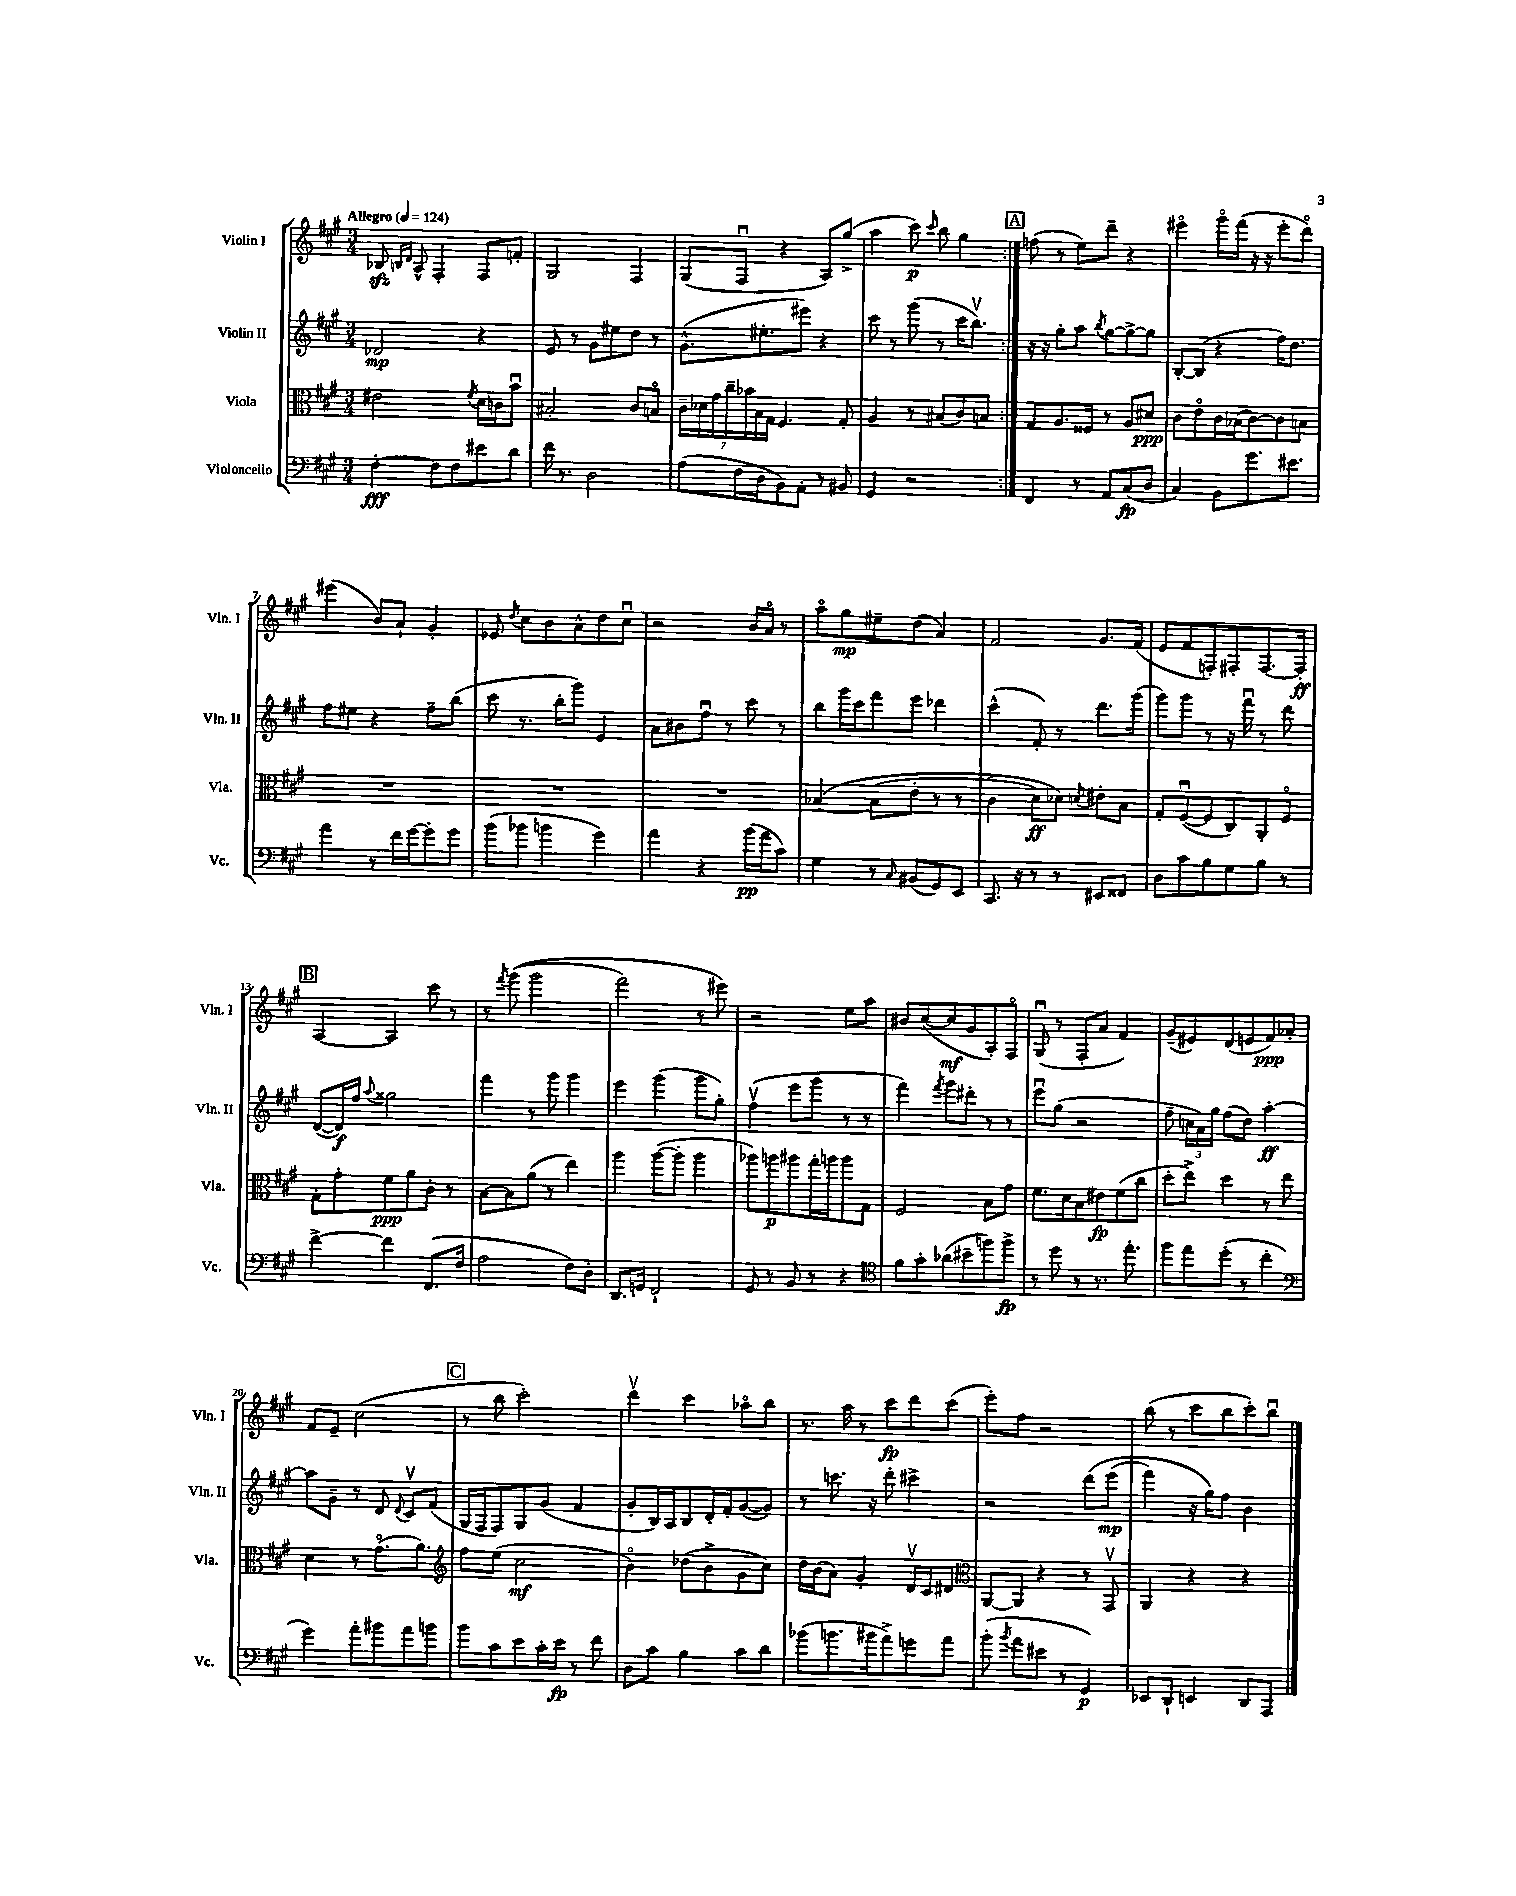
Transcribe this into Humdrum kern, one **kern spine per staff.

**kern	**dynam	**kern	**dynam	**kern	**dynam	**kern	**dynam
*part4	*part4	*part3	*part3	*part2	*part2	*part1	*part1
*staff4	*staff4	*staff3	*staff3	*staff2	*staff2	*staff1	*staff1
*I"Violoncello	*	*I"Viola	*	*I"Violin II	*	*I"Violin I	*
*I'Vc.	*	*I'Vla.	*	*I'Vln. II	*	*I'Vln. I	*
*clefF4	*	*clefC3	*	*clefG2	*	*clefG2	*
*k[f#c#g#]	*	*k[f#c#g#]	*	*k[f#c#g#]	*	*k[f#c#g#]	*
*M3/4	*	*M3/4	*	*M3/4	*	*M3/4	*
*MM124	*	*MM124	*	*MM124	*	*MM124	*
=1	=1	=1	=1	=1	=1	=1	=1
!	!	!	!	!	!	!LO:TX:a:B:t=Allegro	!
[4F#'\	fff	2e#X\	.	2d-X/	mp	8B-Xzz/	.
.	.	.	.	.	.	16qqBn/LL	.
.	.	.	.	.	.	16qqd/JJ	.
.	.	.	.	.	.	8A^^/	.
8F#\L]	.	.	.	.	.	4F#'/	.
8F#\	.	.	.	.	.	.	.
.	.	8qf#/	.	.	.	.	.
8e#X\	.	16d\LL	.	4r	.	8F#/L	.
.	.	16cn\J	.	.	.	.	.
8d\J	.	8bu\J	.	.	.	8fn'/J	.
=2	=2	=2	=2	=2	=2	=2	=2
16f#\	.	2B#X'/	.	8e/	.	2G#/	.
8.r	.	.	.	.	.	.	.
.	.	.	.	8r	.	.	.
2D\	.	.	.	8g#\L	.	.	.
.	.	.	.	8ee#X\	.	.	.
.	.	8c#/L	.	8dd\J	.	4F#/	.
.	.	8Bn/J	.	8r	.	.	.
=3	=3	=3	=3	=3	=3	=3	=3
(8A\L	.	28c#~\LL	.	(8.g#^^\L	.	(8G#/L	.
.	.	28d-X\	.	.	.	.	.
.	.	28g#\	.	.	.	.	.
.	.	28cc#~\	.	.	.	.	.
16F#\L	.	.	.	.	.	8F#u/J	.
.	.	28b-X\	.	.	.	.	.
.	.	28B\	.	.	.	.	.
16D\J	.	.	.	8.ee#X'\	.	.	.
.	.	28G#\JJ	.	.	.	.	.
8BB\)	.	4.F#/	.	.	.	4r	.
8AA'\J	.	.	.	8eee#X\J)	.	.	.
8r	.	.	.	4r	.	8A/L)	.
8BB#X/	.	8G#'/	.	.	.	(8gg#^/J	.
=4	=4	=4	=4	=4	=4	=4	=4
4GG#/	.	4A/	.	8ccc#\	.	4aa\	.
.	.	.	.	8r	.	.	.
2r	.	8r	.	(8ggg#\	.	8ccc#\)	p
.	.	.	.	.	.	16qqccc#/	.
.	.	(8B#X/L	.	8r	.	8bb\	.
.	.	8c#/)	.	16ccc#\KL	.	4gg#\	.
.	.	.	.	8.bbv\J)	.	.	.
.	.	8Bn/J	.	.	.	.	.
!!LO:REH:place=s1:t=A
=5:|!	=5:|!	=5:|!	=5:|!	=5:|!	=5:|!	=5:|!	=5:|!
4FF#/	.	8G#/L	.	16r	.	(8ffn\	.
.	.	.	.	16r	.	.	.
.	.	8.A/	.	8gg#'\L	.	8r	.
8r	.	.	.	8aa\J	.	8ee\L)	.
.	.	16F##X/Jk	.	.	.	.	.
.	.	.	.	8qbb/	.	.	.
8AA/L	.	8r	.	[8gg#\L	.	8ddd~\J	.
(8C#/	fp	8A/L	.	8gg#^\_	.	4r	.
8D/J	.	8d#X/J	ppp	8gg#\J]	.	.	.
=6	=6	=6	=6	=6	=6	=6	=6
4C#/)	.	8c#\L	.	[8B'/L	.	4eee#X\	.
.	.	8e\	.	(8B/J]	.	.	.
8BB\L	.	16c#\L	.	4r	.	16ggg#\LL	.
.	.	(16B-X\J	.	.	.	(16fff#\JJ	.
8.g#\	.	[8c#\)	.	.	.	16r	.
.	.	.	.	.	.	16r	.
.	.	8c#\]	.	16ff#\KL)	.	8eee#'\L	.
8.e#X\J	.	.	.	8.dd\J	.	.	.
.	.	8Bn\J	.	.	.	8ddd\J)	.
!!LO:LB:g=z
=7	=7	=7	=7	=7	=7	=7	=7
4a\	.	2.r	.	8ff#\L	.	(4eee#X\	.
.	.	.	.	8ee#X\J	.	.	.
8r	.	.	.	4r	.	8b/L)	.
16f#\LL	.	.	.	.	.	8a`/J	.
[16g#\J	.	.	.	.	.	.	.
8g#'\]	.	.	.	8ff#~\L	.	4g#'/	.
8g#\J	.	.	.	(8bb\J	.	.	.
=8	=8	=8	=8	=8	=8	=8	=8
(8b\L	.	2.r	.	8ccc#\	.	8e-X/	.
.	.	.	.	.	.	8qdd/	.
8b-X\J	.	.	.	8.r	.	8cc#\L	.
4bn\	.	.	.	.	.	8b\	.
.	.	.	.	16bb'\KL	.	.	.
.	.	.	.	8ggg#\J)	.	8a^^\	.
4g#\)	.	.	.	4e/	.	8dd\	.
.	.	.	.	.	.	8cc#u\J	.
=9	=9	=9	=9	=9	=9	=9	=9
4a\	.	2.r	.	8a\L	.	2r	.
.	.	.	.	8b#X\	.	.	.
4r	.	.	.	8ff#u\J	.	.	.
.	.	.	.	8r	.	.	.
(16b\LL	pp	.	.	8ccc#\	.	16b/LL	.
16a\J	.	.	.	.	.	16a/JJ	.
8c#\J)	.	.	.	8r	.	8r	.
=10	=10	=10	=10	=10	=10	=10	=10
4G#\	.	([4B-X/	.	8bb\L	.	8aa\L	.
.	.	.	.	16ggg#\L	.	8gg#\	mp
.	.	.	.	16ccc#\J	.	.	.
8r	.	(8B-\L]	.	8fff#\	.	8ee#X~\	.
16qqC#/	.	.	.	.	.	.	.
(8BB#X/L	.	8e'\J	.	8eee\J	.	(8dd\J	.
8GG#/)	.	8r	.	4ddd-X\	.	4a/)	.
8EE/J	.	8r	.	.	.	.	.
=11	=11	=11	=11	=11	=11	=11	=11
8.CC#/	.	4c#^\	.	(4ccc#^^\	.	2f#/	.
16r	.	.	.	.	.	.	.
8r	.	8d\L)	ff	8f#'/)	.	.	.
8r	.	8d-X\J)	.	8r	.	.	.
.	.	8qdn/	.	.	.	.	.
8EE#X/L	.	8e#X'\L	.	8.ddd\L	.	8.g#/L	.
8FF##X/J	.	8B\J	.	.	.	.	.
.	.	.	.	(16ggg#\Jk	.	(16f#/Jk	.
=12	=12	=12	=12	=12	=12	=12	=12
8D\L	.	8G#'/L	.	8ggg#\L)	.	8e/L	.
8c#\	.	([8F#u/	.	8ggg#\J	.	8f#/	.
8B\	.	8F#/]	.	8r	.	8Fn'/)	.
8G#\	.	8C#/)	.	16r	.	8F#X'/	.
.	.	.	.	16fff#u\	.	.	.
8B\J	.	8AA'/	.	8r	.	[8.F#/	.
8r	.	8F#/J	.	8ddd\	.	.	.
.	.	.	.	.	.	16F#'/Jk]	ff
!!LO:LB:g=z
!!LO:REH:place=s1:t=B
=13	=13	=13	=13	=13	=13	=13	=13
[4f#^\	.	8G#'\L	.	([8d/L	.	[4A/	.
.	.	8g#'\	.	16d/L])	f	.	.
.	.	.	.	16ff#/JJ	.	.	.
.	.	.	.	8qqaa/	.	.	.
4f#\]	.	8f#\	ppp	2gg##X\	.	4A/]	.
.	.	8a\	.	.	.	.	.
(8.FF#/L	.	8c#'\J	.	.	.	8ccc#\	.
.	.	8r	.	.	.	8r	.
16F#/Jk	.	.	.	.	.	.	.
=14	=14	=14	=14	=14	=14	=14	=14
2A\	.	[8B\L	.	4fff#\	.	8r	.
.	.	.	.	.	.	8qfff#/	.
.	.	8B\]	.	.	.	((8ggg#\	.
.	.	(8a\J	.	8r	.	2ggg#\	.
.	.	8r	.	8ggg#\	.	.	.
8F#\L)	.	4ee\)	.	4ggg#\	.	.	.
8D'\J	.	.	.	.	.	.	.
=15	=15	=15	=15	=15	=15	=15	=15
8.DD/L	.	4aa\	.	4eee\	.	2fff#\)	.
16GGn/Jk	.	.	.	.	.	.	.
2FF#`/	.	([8aa\L	.	(4ggg#\	.	.	.
.	.	8aa'\J]	.	.	.	.	.
.	.	4aa\	.	8ggg#\L	.	8r	.
.	.	.	.	8gg#'\J)	.	8eee#X\)	.
=16	=16	=16	=16	=16	=16	=16	=16
8GG#/	.	8aa-X\L)	.	(4ff#v\	.	2r	.
8r	.	8aan\	p	.	.	.	.
8BB/	.	8aa#X\	.	8eee\L	.	.	.
8r	.	16gg#'\L	.	8ggg#\J	.	.	.
.	.	16aan\J	.	.	.	.	.
4r	.	8aa\	.	8r	.	8ee\L	.
.	.	8G#\J	.	8r	.	8aa\J	.
=17	=17	=17	=17	=17	=17	=17	=17
*clefC4	*	*	*	*	*	*	*
8f#\L	.	2F#/	.	4fff#\)	.	8b#X/L	.
8g#'\	.	.	.	.	.	([8cc#/	.
.	.	.	.	8qfff#/	.	.	.
(8a-X\	.	.	.	8ggg#\L	.	8cc#/]	mf
8b#X~\	.	.	.	8ddd#X'\J	.	8g#/	.
8ffn\)	.	8B\L	.	8r	.	8A'/)	.
8ff^\J	fp	8g#\J	.	8r	.	8F#/J	.
=18	=18	=18	=18	=18	=18	=18	=18
8r	.	8.f#\L	.	8eeeu\L	.	(8G#u/	.
8dd\	.	.	.	(8gg#\J	.	8r	.
.	.	16d\k	.	.	.	.	.
8r	.	8B\	.	2r	.	8F#'/L	.
8.r	.	8e#X\	fp	.	.	8a/J	.
.	.	(8f#\	.	.	.	4f#/)	.
8.ee'\	.	.	.	.	.	.	.
.	.	8cc#\J	.	.	.	.	.
=19	=19	=19	=19	=19	=19	=19	=19
8ff#\L	.	8dd'\L	.	8ff#~\	.	(8g#~/L	.
8ee\	.	8ee^\J)	.	24ccn\LL	.	8e#X/)	.
.	.	.	.	24a\)	.	.	.
.	.	.	.	24gg#\JJ	.	.	.
(8dd'\J	.	4dd\	.	(8ff#\L	.	(8d/	.
8r	.	.	.	8dd\J)	.	8en/	.
4cc#'\	.	8r	.	[4aa'\	ff	8f#/)	ppp
.	.	8ee\	.	.	.	8a-X'/J	.
!!LO:LB:g=z
=20	=20	=20	=20	=20	=20	=20	=20
*clefF4	*	*	*	*	*	*	*
4g#\)	.	4d\	.	8aa\L]	.	8f#/L	.
.	.	.	.	8g#~\J	.	8e~/J	.
8a'\L	.	8r	.	8r	.	(2cc#\	.
8b#X\	.	(8.g#\L	.	8d/	.	.	.
.	.	.	.	8qqd/	.	.	.
8a\	.	.	.	8c#v/L	.	.	.
.	.	8.a\J)	.	.	.	.	.
8bn\J	.	.	.	(8f#/J	.	.	.
!!LO:REH:place=s1:t=C
=21	=21	=21	=21	=21	=21	=21	=21
*	*	*clefG2	*	*	*	*	*
8b\L	.	8ff#\L	.	16G#/LL	.	8r	.
.	.	.	.	16F#/J	.	.	.
8c#\	.	(8ee\J	.	8F#/)	.	8bb\	.
8e\	.	2cc#\	mf	8G#/	.	2ccc#'\)	.
16c#'\L	.	.	.	(8g#/J	.	.	.
16e\JJ	fp	.	.	.	.	.	.
8r	.	.	.	4f#/	.	.	.
8f#\	.	.	.	.	.	.	.
=22	=22	=22	=22	=22	=22	=22	=22
8D\L	.	4b\)	.	8g#'/L	.	4dddv\	.
8c#\J	.	.	.	16B/L)	.	.	.
.	.	.	.	16A/J	.	.	.
4B\	.	(8dd-X\L	.	8B/	.	4ccc#\	.
.	.	8b^\	.	16d'/L	.	.	.
.	.	.	.	16f#'/J	.	.	.
8c#\L	.	8g#\	.	([8g#/	.	8aa-X\L	.
8d\J	.	8cc#\J)	.	8g#/J])	.	8bb\J	.
=23	=23	=23	=23	=23	=23	=23	=23
(8b-X\L	.	16dd\LL	.	8r	.	8.r	.
.	.	(16b\J	.	.	.	.	.
8.bn\	.	8a\J)	.	8.cccn\	.	.	.
.	.	.	.	.	.	16aa\	.
.	.	4g#'/	.	.	.	8r	.
16b#X\k	.	.	.	16r	.	.	.
8a^\)	.	.	.	8ddd'\	.	8ccc#\L	fp
8gn\	.	16dv/LL	.	4ccc#X^\	.	8ddd\	.
.	.	16c#/J	.	.	.	.	.
8a\J	.	8d#X/J	.	.	.	(8ccc#\J	.
=24	=24	=24	=24	=24	=24	=24	=24
*	*	*clefC3	*	*	*	*	*
(8b'\	.	[8AA/L	.	2r	.	8eee'\L)	.
8qb/	.	.	.	.	.	.	.
8a\L	.	8AA/J]	.	.	.	8ff#\J	.
8e#X\J	.	4r	.	.	.	2r	.
8r	.	.	.	.	.	.	.
4GG#/)	p	8r	.	(8ddd\L	.	.	.
.	.	8GG#v/	.	(8eee\J	mp	.	.
=25	=25	=25	=25	=25	=25	=25	=25
8EE-X/L	.	4AA/	.	4fff#\)	.	(8bb\	.
8DD`/J	.	.	.	.	.	8r	.
4EEn/	.	4r	.	16r	.	8ccc#\L	.
.	.	.	.	16gg#\KL)	.	.	.
.	.	.	.	8ff#\J	.	8bb\	.
8DD/L	.	4r	.	4b\	.	8ccc#'\)	.
8AAA/J	.	.	.	.	.	8bbu\J	.
==	==	==	==	==	==	==	==
*-	*-	*-	*-	*-	*-	*-	*-
